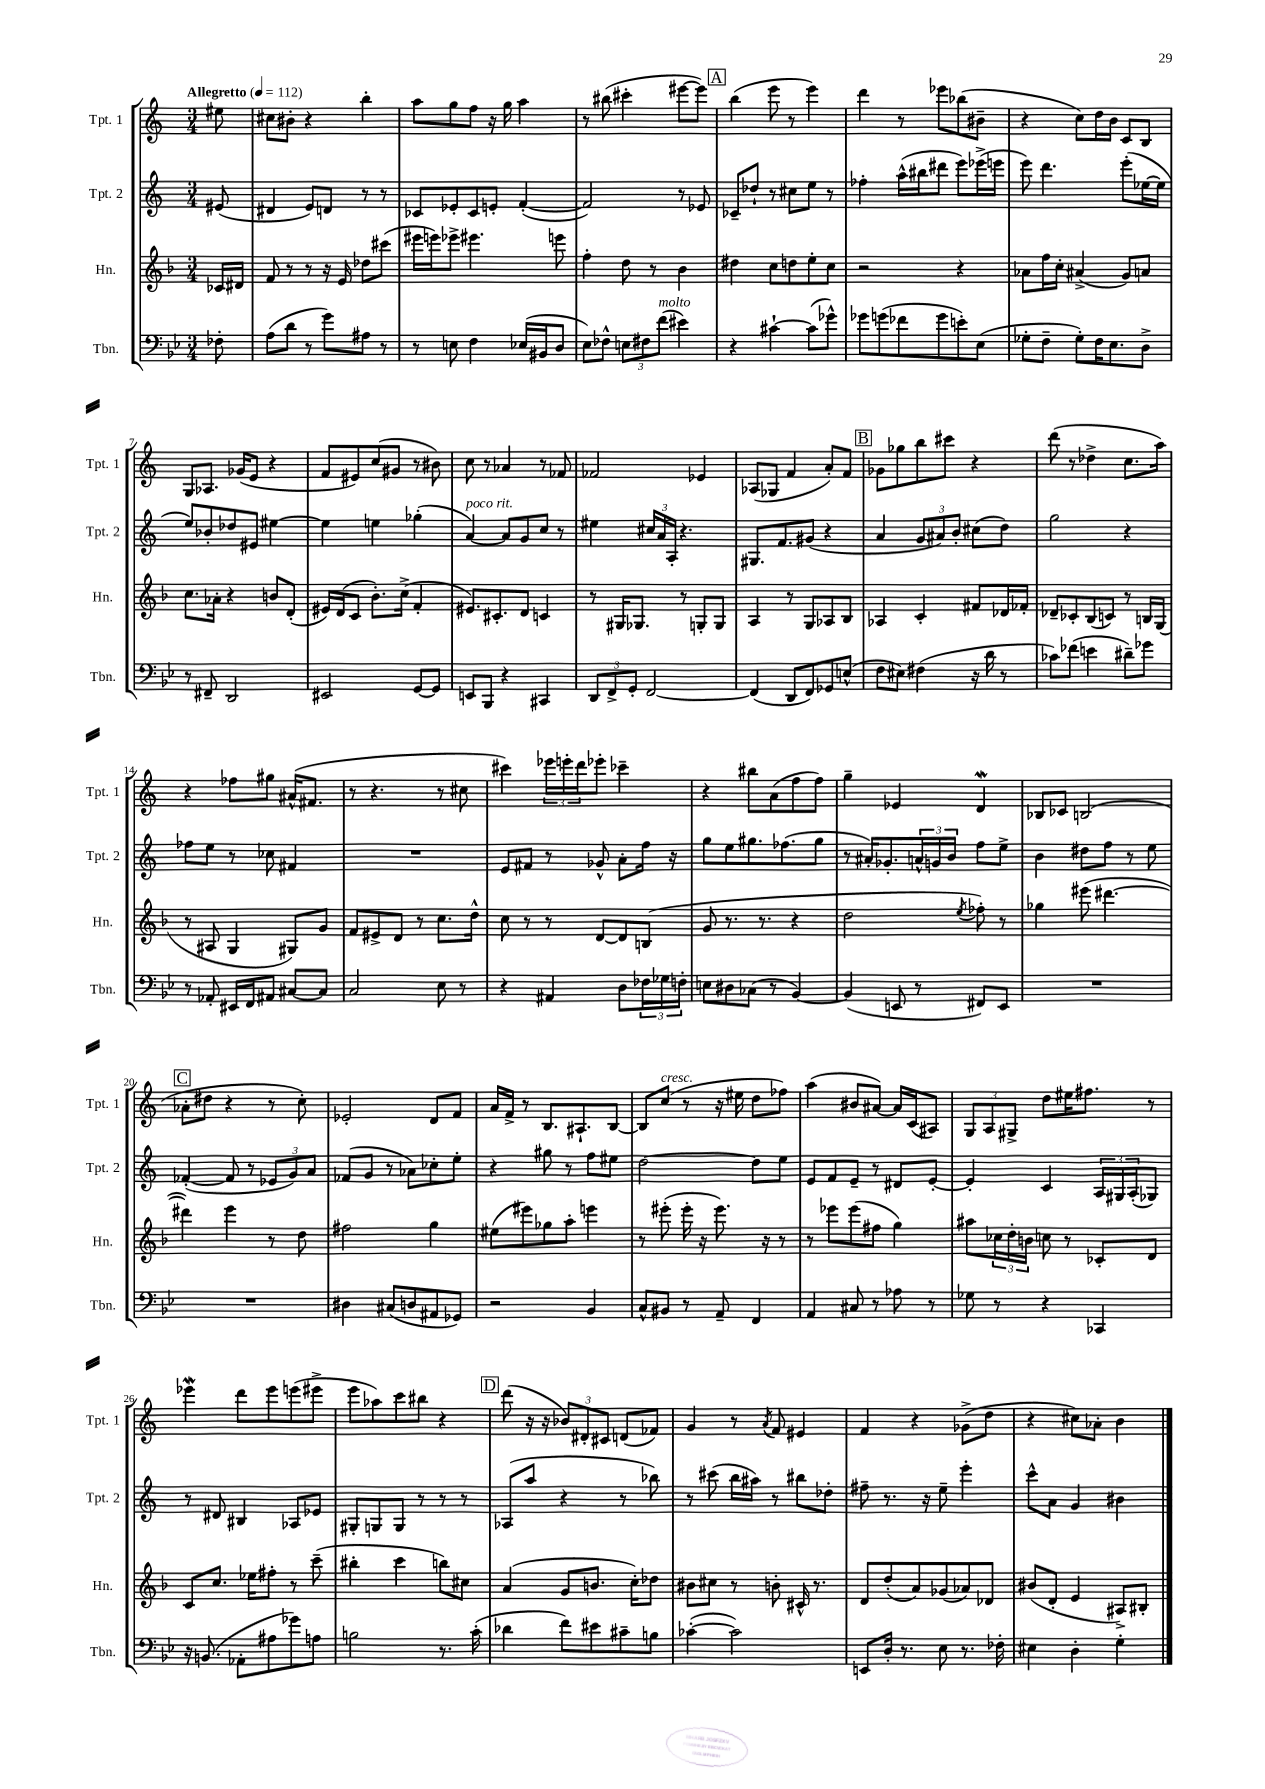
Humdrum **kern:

**kern	**kern	**kern	**kern
*staff4	*staff3	*staff2	*staff1
*clefF4	*clefG2	*clefG2	*clefG2
*k[b-e-]	*k[b-]	*k[]	*k[]
*M3/4	*M3/4	*M3/4	*M3/4
*MM112	*MM112	*MM112	*MM112
8F-'	16c-	(8e#	8ee#
.	16d#	.	.
=	=	=	=
(8A	8f	4d#	8cc#
8d	8r	.	8b#'
8r	8r	8e)	4r
8g)	16r	8d	.
.	16e	.	.
8A#	8dd-	8r	4bb'
8r	(8ccc#	8r	.
=	=	=	=
8r	16eee#	8c-	8aa
.	16eee)	.	.
8E	8eee-^	8e-'	8gg
4F	4.eee#	8c-	8ff
.	.	8e'	16r
.	.	.	16gg
(16E-	.	([4f'	4aa
16BB#	.	.	.
8D	8eee	.	.
=	=	=	=
8E-)	4ff'	2f])	8r
8F-^^	.	.	(8bb#
12E	8dd	.	4ccc#'
12F#	.	.	.
.	8r	.	.
(12f	.	.	.
4e#)	4b-	8r	[8eee#
.	.	8e-	8eee#])
=	=	=	=
4r	4dd#	8c-~	(4bb
.	.	8dd-`	.
[4c#`	8cc	8r	8eee
.	8dd	8cc#	8r
(8c#]	8ee'	8ee	4eee)
8g-^^)	8cc	8r	.
=	=	=	=
8g-	2r	4ff-'	4ddd
(8g	.	.	.
8f-	.	(16aa^^	8r
.	.	16bb#	.
8g	.	8ddd#	8eee-
8e')	4r	8eee)	(8bb-
(8E-	.	(16eee-^	8b#~
.	.	16eee	.
=	=	=	=
8G-'	8a-	8eee)	4r
8F~	16ff	4.ddd	.
.	16cc'	.	.
8G-')	(4a#^	.	8cc)
16F	.	.	16dd
8.E-	.	.	16b
.	8g)	(8eee'	8c
8D^	8a	[16ee-	8B
.	.	16ee-]	.
=	=	=	=
8r	8.cc	8ee)	8G
8FF#~	.	8b-'	8.A-
.	16a-'	.	.
2DD	4r	8dd-	.
.	.	.	(16g-
.	.	8e#	8e
.	8b	[4ee#	4r
.	(8d'	.	.
=	=	=	=
2EE#	16e#)	4ee#]	8f
.	(16d	.	.
.	8c	.	8e#)
.	8.b-')	4ee	(8cc
.	.	.	8g#
.	(16cc^	.	.
[8GG	4f'	(4gg-'	8r
8GG]	.	.	8b#)
=	=	=	=
8EE	8.e#)	[4a)	8cc
8BBB-	.	.	8r
.	8.c#'	.	.
4r	.	8a]	4a-
.	8d	8g	.
4CC#	4c	8cc	8r
.	.	8r	8f-
=	=	=	=
12DD	8r	4ee#	2f-
12FF^	.	.	.
.	16G#	.	.
12GG'	.	.	.
.	8.G-	.	.
[2FF	.	24cc#	.
.	.	24a	.
.	.	24A'	.
.	8r	4.r	.
.	8G'	.	4e-
.	8G	.	.
=	=	=	=
(4FF]	4A	8.G#	(8A-
.	.	.	8G-
.	.	8.f	.
8DD	8r	.	4f
8FF)	8G	(8g#	.
8GG-	8A-	4r	8a')
(8E^^	8B-	.	8f
=	=	=	=
8F	4A-	4a	8g-
8E#)	.	.	8gg-
(4F#	4c'	12g	8bb
.	.	12a#)	.
.	.	.	8ccc#
.	.	12b'	.
16r	8f#	(8cc#	4r
16d	.	.	.
8r	16d-	8dd)	.
.	16f-'	.	.
=	=	=	=
8c-)	8d-~	2gg	(8ddd
(8f-	8c-'	.	8r
4e	(8B-	.	4dd-^
.	8c)	.	.
8d#~)	8r	4r	8.cc
8g-	16B	.	.
.	(16G	.	16aa)
=	=	=	=
8r	8r	8ff-	4r
8AA-'	8A#	8ee	.
16EE#	4G	8r	8ff-
16FF	.	.	.
8AA#	.	8cc-	8gg#
[8C#	8G#)	4f#	(16a#^^
.	.	.	8.f#
8C#]	8g	.	.
=	=	=	=
2C	8f	2.r	8r
.	8e#^	.	4.r
.	8d	.	.
.	8r	.	.
8E-	8.cc	.	8r
8r	.	.	8cc#
.	16dd^^	.	.
=	=	=	=
4r	8cc	8e	4ccc#)
.	8r	8f#	.
4AA#	8r	8r	24eee-
.	.	.	24eee'
.	.	.	24ddd
.	[8d	8g-^^	8eee-'
8D	8d]	8a'	4ccc-~
24F-	(8B	16ff	.
24G-	.	.	.
.	.	16r	.
24F'	.	.	.
=	=	=	=
8E	8g	8gg	4r
8D#	8.r	8ee	.
(8C-	.	8.gg#	8bb#
.	8.r	.	.
8r	.	.	(8a
.	.	(8.ff-	.
[4BB-)	4r	.	8ff
.	.	8gg#	8ff)
=	=	=	=
(4BB-]	2dd	8r	4gg~
.	.	16a#')	.
.	.	8.g-'	.
8EE	.	.	4e-
8r	.	24a^^	.
.	.	24g	.
.	.	24b	.
.	8qee	.	.
8FF#)	8ff-')	8ff	4d
8EE	8r	8ee^	.
=	=	=	=
2.r	4gg-	4b	8B-
.	.	.	8c-
.	(8eee#	8dd#	(2B
.	[4.ddd#	8ff	.
.	.	8r	.
.	.	8ee	.
=	=	=	=
2.r	4ddd#])	([4f-'	8a-'
.	.	.	8dd#
.	4eee	8f-]	4r
.	.	8r	.
.	8r	12e-	8r
.	.	12g)	.
.	8dd	.	8cc')
.	.	12a	.
=	=	=	=
4D#	2ff#	(8f-	2e-'
.	.	8g	.
(8C#	.	8r	.
8D	.	8a-)	.
8AA#	4gg	8cc-'	8d
8GG-)	.	8ee'	8f
=	=	=	=
2r	(8ee#	4r	16a
.	.	.	16f^
.	8eee#)	.	8r
.	8gg-	8gg#	8.B
.	8aa'	8r	.
.	.	.	8.A#`
4BB-	4eee	8ff	.
.	.	8ee#	[8B
=	=	=	=
8C^^	8r	[2dd	8B]
8BB#	(8eee#'	.	(8cc
8r	16eee#'	.	8r
.	16r	.	.
8AA~	8.eee#)	.	16r
.	.	.	16ee#
4FF	.	8dd]	8dd
.	16r	.	.
.	8r	8ee	8ff-)
=	=	=	=
4AA	8r	8e	(4aa
.	8eee-	8f	.
8C#	(8eee-	8e~	8b#
8r	8ff#	8r	[8a#)
8A-	4gg)	8d#	16a#]
.	.	.	(16c
8r	.	[8e'	8A#)
=	=	=	=
8G-	8aa#	4e']	12G
.	.	.	12A
8r	24cc-	.	.
.	24dd'	.	12G#^
.	24b	.	.
4r	8cc	4c	8dd
.	8r	.	16ee#
.	.	.	8.ff#
4CC-	8c-'	24A	.
.	.	24G#	.
.	.	(24A'	.
.	8d	8G-)	8r
=	=	=	=
16r	8c	8r	4eee-
(8.BB	.	.	.
.	8.cc	8d#	.
8AA-'	.	4B#	8ddd
.	16ee-	.	.
8A#	8ff#'	.	8eee-
8g-)	8r	8A-	(8eee
8A	(8ccc~	8e-	8eee#^
=	=	=	=
2B	4bb#'	8G#'	8eee
.	.	8G	8aa-)
.	4ccc	8G	8ccc
.	.	8r	8bb#
8.r	8bb)	8r	4r
.	8cc#	8r	.
(16c'	.	.	.
=	=	=	=
4d-	(4a	(8A-	(8ddd
.	.	8aa	16r
.	.	.	16r
8f)	8g	4r	12b-)
.	.	.	12d#'
8e#	8.b	.	.
.	.	.	12c#
8c#~	.	8r	(8d
.	16cc')	.	.
8B	8dd-	8bb-)	8f-)
=	=	=	=
([4c-'	8b#	8r	4g
.	8cc#	(8ccc#	.
2c-])	8r	16bb	8r
.	.	16aa#)	.
.	.	.	8qa
.	8b'	8r	8f
.	16c#^^	8bb#	4e#
.	8.r	.	.
.	.	8dd-'	.
=	=	=	=
8EE	8d	8ff#~	4f
16D'	(8dd'	8.r	.
8.r	.	.	.
.	8a)	.	4r
.	.	16r	.
8E-	(8g-	8ee~	.
8.r	8a-)	4eee'	(8g-^
.	8d-	.	8dd
16F-'	.	.	.
=	=	=	=
4E#	(8b#	8ccc^^	4r
.	8d'	8a	.
4D'	4e	4g	8cc#)
.	.	.	8a-'
4G'	8A#^)	4b#	4b
.	8B#'	.	.
==	==	==	==
*-	*-	*-	*-
